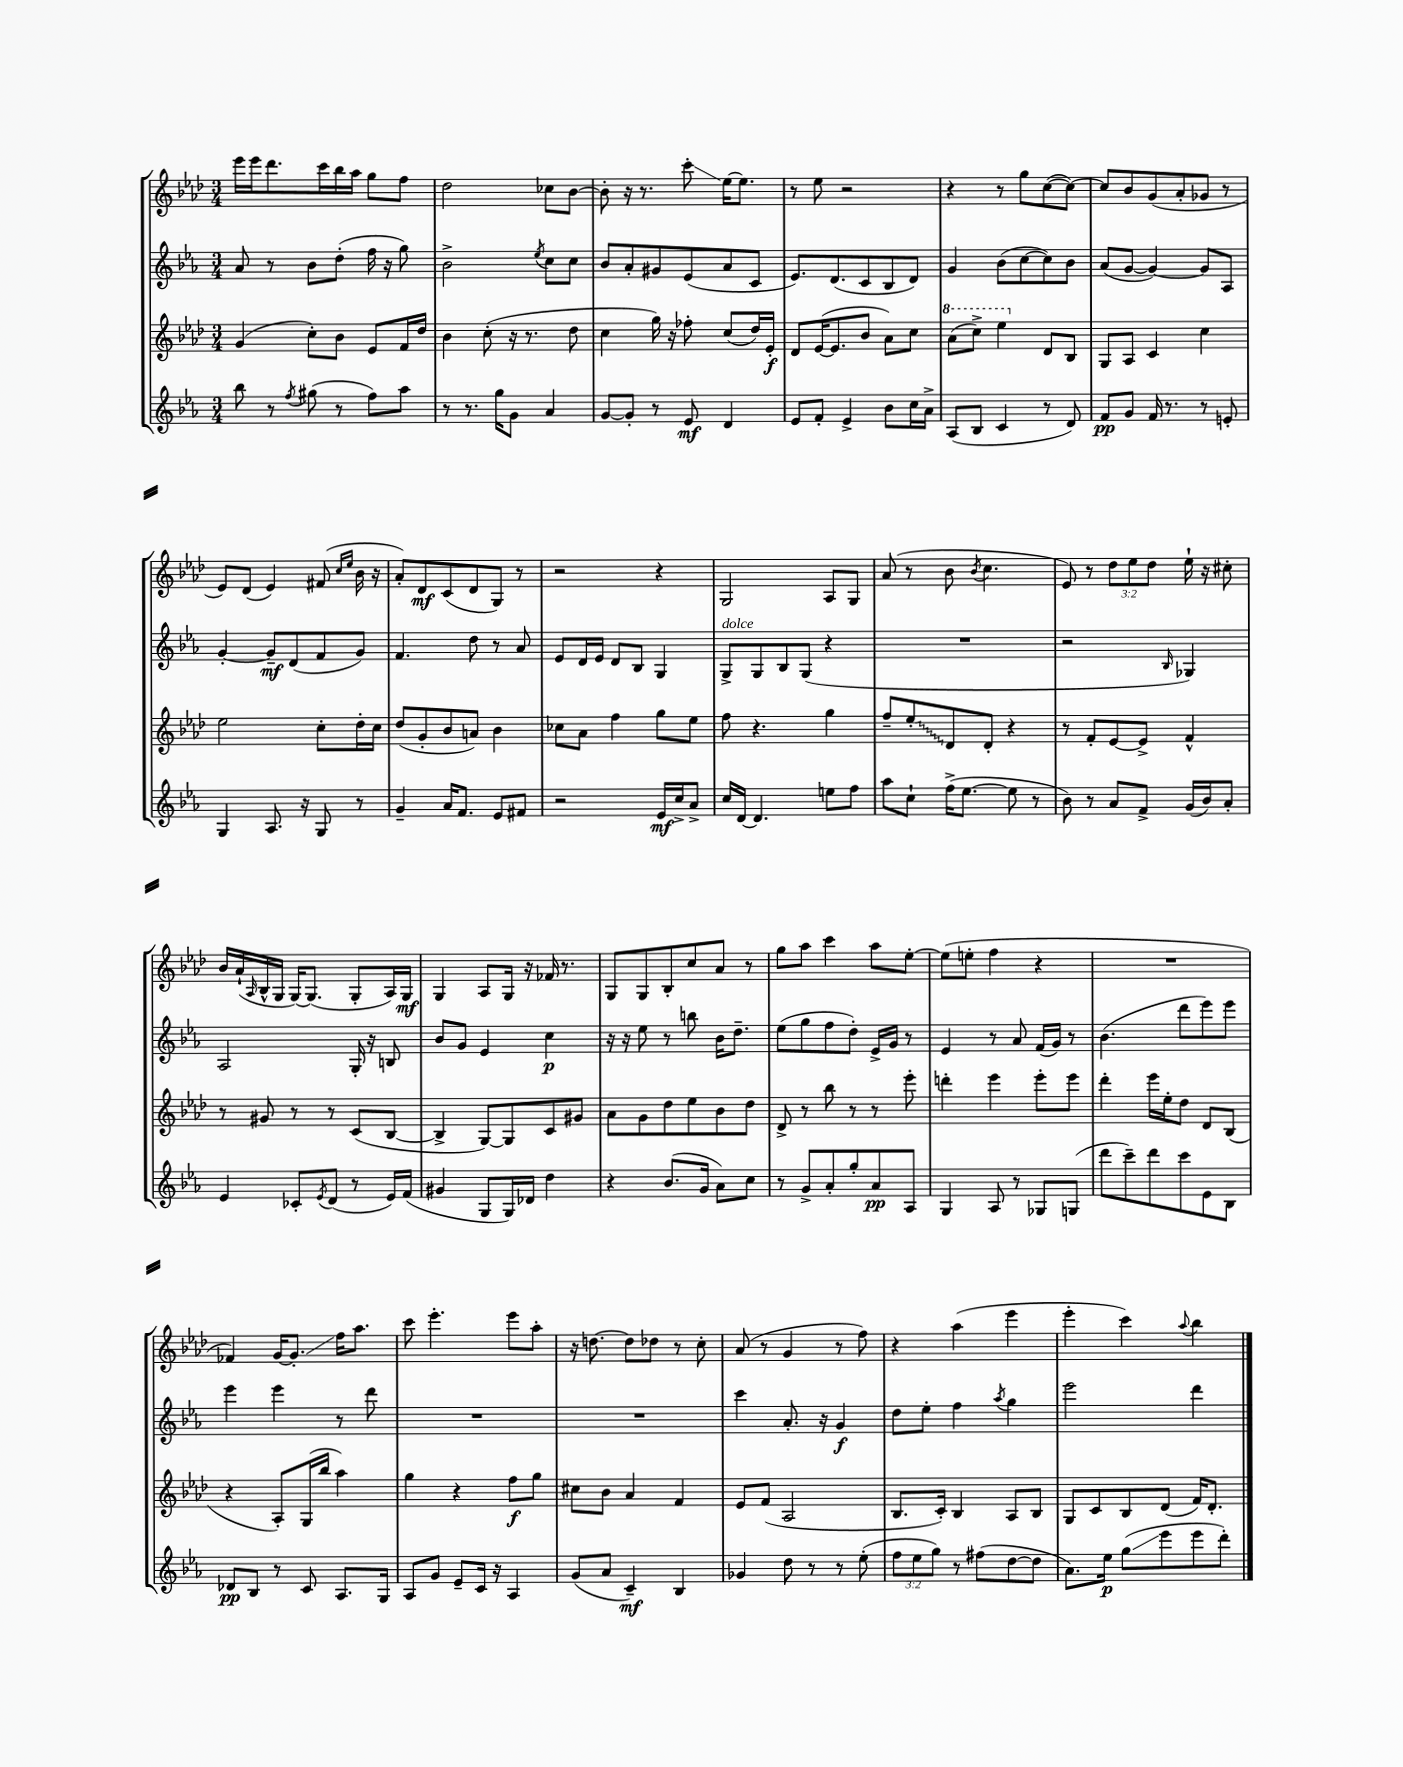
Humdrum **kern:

**kern	**kern	**kern	**kern
*staff4	*staff3	*staff2	*staff1
*clefG2	*clefG2	*clefG2	*clefG2
*k[b-e-a-]	*k[b-e-a-d-]	*k[b-e-a-]	*k[b-e-a-d-]
*M3/4	*M3/4	*M3/4	*M3/4
8bb-	(4g	8a-	16eee-
.	.	.	16eee-
8r	.	8r	8.ddd-
8qff	.	.	.
(8gg#	8cc')	8b-	.
.	.	.	16ccc
8r	8b-	(8dd'	16bb-
.	.	.	16aa-
8ff)	8e-	16ff	8gg
.	.	16r	.
8aa-	16f	8gg)	8ff
.	16dd-	.	.
=	=	=	=
8r	4b-	2b-^	2dd-
8.r	.	.	.
.	(8cc'	.	.
16gg	.	.	.
8g	16r	.	.
.	8.r	.	.
.	.	8qee-	.
4a-	.	8cc	8cc-
.	8dd-	8cc	[8b-
=	=	=	=
[8g	4cc	8b-	8b-']
8g']	.	8a-'	16r
.	.	.	8.r
8r	16gg)	8g#	.
.	16r	.	.
8e-	8ff-'	(8e-	8ccc'
4d	(8cc	8a-	[16ee-
.	.	.	8.ee-]
.	16dd-)	8c	.
.	16e-'	.	.
=	=	=	=
8e-	8d-	8.e-)	8r
8f'	([16e-	.	8ee-
.	8.e-]	(8.d	.
4e-^	.	.	2r
.	8b-	8c	.
8b-	8a-)	8B-	.
16cc	8cc	8d)	.
16a-^	.	.	.
=	=	=	=
(8A-	(8aa-	4g	4r
8B-	8ccc^)	.	.
4c	4eee-	(8b-	8r
.	.	[8cc	8gg
8r	8d-	8cc])	([8cc
8d)	8B-	8b-	8cc_)
=	=	=	=
8f	8G	(8a-	8cc]
8g	8A-	[8g	8b-
16f	4c	4g_)	(8g
8.r	.	.	.
.	.	.	8a-'
8r	4cc	8g]	8g-
8e'	.	8A-	8r
=	=	=	=
4G	2ee-	[4g'	8e-)
.	.	.	(8d-
8.A-	.	8g~]	4e-)
.	.	(8d	.
16r	.	.	.
8G	8cc'	8f	(8f#
.	.	.	16qqcc
.	.	.	16qqee-
8r	16dd-'	8g)	16b-
.	16cc	.	16r
=	=	=	=
4g~	(8dd-	4.f	8a-')
.	8g'	.	8d-
16a-	8b-	.	(8c
8.f	.	.	.
.	8a)	8dd	8d-
8e-	4b-	8r	8G)
8f#	.	8a-	8r
=	=	=	=
2r	8cc-	8e-	2r
.	8a-	16d	.
.	.	16e-	.
.	4ff	8d	.
.	.	8B-	.
16e-	8gg	4G	4r
16cc^	.	.	.
8a-^	8ee-	.	.
=	=	=	=
16cc	8ff	8G^	2G
[16d	.	.	.
4.d]	4.r	8G	.
.	.	8B-	.
.	.	(8G	.
8ee	4gg	4r	8A-
8ff	.	.	8G
=	=	=	=
8aa-	8ff~	2.r	(8a-
8cc`	8ee-'	.	8r
(16ff^	8d-	.	8b-
[8.ee-	.	.	.
.	.	.	8qb-
.	8d-'	.	4.cc
8ee-]	4r	.	.
8r	.	.	.
=	=	=	=
8b-)	8r	2r	8e-)
8r	8f'	.	8r
8a-	[8e-	.	12dd-
.	.	.	12ee-
8f^	8e-^]	.	.
.	.	.	12dd-
.	.	16qqB-	.
(16g	4f^^	4G-)	16ee-`
16b-)	.	.	16r
8a-'	.	.	8cc#'
=	=	=	=
4e-	8r	2A-	16b-
.	.	.	(16a-`
.	.	.	16qqA-
.	8g#	.	16B-^^
.	.	.	16G
8c-'	8r	.	[16G)
.	.	.	(8.G]
8qe-	.	.	.
(8d	8r	.	.
8r	(8c	16G'	8G'
.	.	16r	.
16e-)	[8B-	8B	16A-)
(16f	.	.	16G
=	=	=	=
4g#	4B-^]	8b-	4G
.	.	8g	.
8G	[8G)	4e-	8A-
16G)	8G]	.	16G
16d-	.	.	16r
4dd	8c	4cc	16f-
.	.	.	8.r
.	8g#	.	.
=	=	=	=
4r	8a-	16r	8G
.	.	16r	.
.	8g	8ee-	8G
(8.b-	8dd-	8r	8B-'
.	8ee-	8bb	8cc
16g	.	.	.
8a-)	8b-	16b-	8a-
.	.	8.dd~	.
8cc	8dd-	.	8r
=	=	=	=
8r	8d-^	(8ee-	8gg
8g^	8r	8gg	8aa-
8a-'	8bb-	8ff	4ccc
8gg'	8r	8dd')	.
8a-	8r	16e-^	8aa-
.	.	16g	.
8A-	8eee-'	8r	[8ee-'
=	=	=	=
4G	4ddd'	4e-	(8ee-]
.	.	.	8ee'
8A-	4eee-	8r	4ff
8r	.	8a-	.
8G-	8eee-'	(16f	4r
.	.	16g)	.
(8G	8eee-	8r	.
=	=	=	=
8ddd	4ddd-'	(4.b-	2.r
8ccc~)	.	.	.
8ddd	16eee-	.	.
.	16ee-'	.	.
8ccc	8dd-	8ddd	.
8e-	8d-	8eee-)	.
8B-	(8B-	8eee-	.
=	=	=	=
8d-	4r	4eee-	4f-)
8B-	.	.	.
8r	8A-')	4eee-	[16g
.	.	.	8.g']
8c	(16G	.	.
.	16bb-	.	.
8.A-	4aa-)	8r	16ff
.	.	.	8.aa-
.	.	8ddd	.
16G	.	.	.
=	=	=	=
8A-	4gg	2.r	8ccc
8g	.	.	4.eee-'
8e-~	4r	.	.
16c	.	.	.
16r	.	.	.
4A-	8ff	.	8eee-
.	8gg	.	8aa-'
=	=	=	=
(8g	8cc#	2.r	16r
.	.	.	[8.dd
8a-	8b-	.	.
4c~)	4a-	.	8dd]
.	.	.	8dd-
4B-	4f	.	8r
.	.	.	8cc'
=	=	=	=
4g-	8e-	4ccc	(8a-
.	(8f	.	8r
8dd	2A-	8.a-'	4g
8r	.	.	.
.	.	16r	.
8r	.	4g	8r
(8ee-'	.	.	8ff)
=	=	=	=
12ff	8.B-	8dd	4r
12ee-	.	.	.
.	.	8ee-'	.
12gg)	.	.	.
.	16c')	.	.
8r	4B-	4ff	(4aa-
(8ff#	.	.	.
.	.	8qaa-	.
[8dd	8A-	4gg	4eee-
8dd]	8B-	.	.
=	=	=	=
8.a-)	8G	2eee-	4eee-'
.	8c	.	.
16ee-	.	.	.
(8gg	8B-	.	4ccc)
8eee-	(8d-	.	.
.	.	.	8qqaa-
8eee-	16f)	4ddd	4bb-
.	8.d-'	.	.
8ddd')	.	.	.
==	==	==	==
*-	*-	*-	*-
